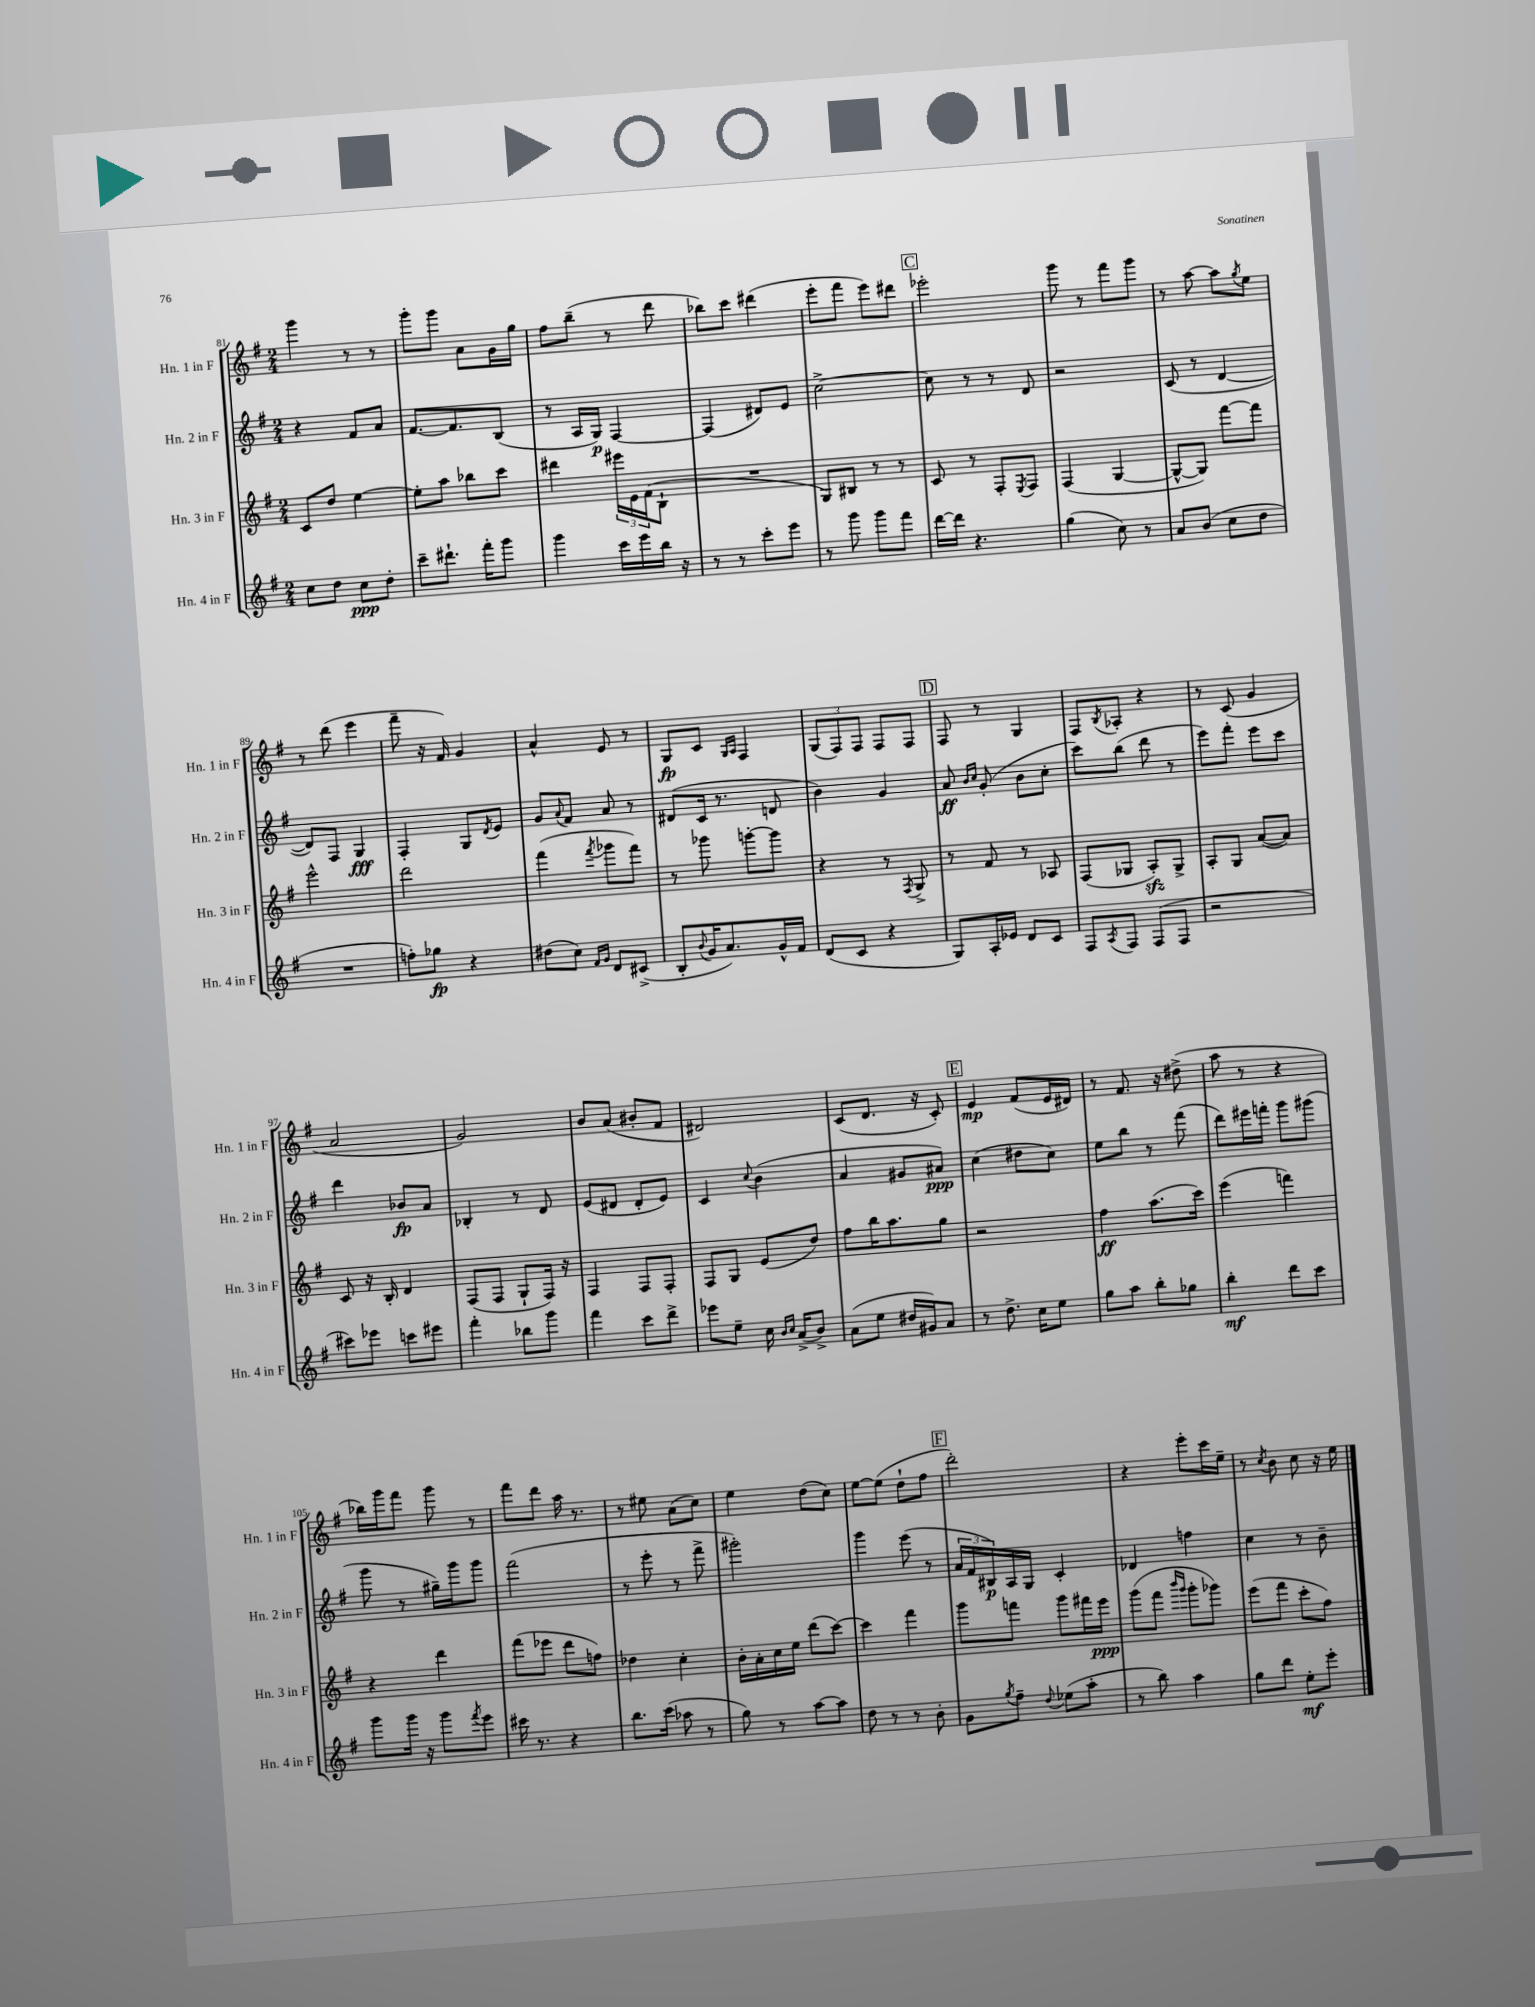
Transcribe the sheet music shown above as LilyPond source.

<<
\new StaffGroup <<
\new Staff = "s0" \with { instrumentName = "Hn. 1 in F" shortInstrumentName = "Hn. 1 in F" } {
    \clef treble \key g \major \numericTimeSignature \time 2/4
    g'''4 r8 r8 |
    g'''8-. g'''8 a'8 g'16 g''16 |
    fis''8 b''8--( r8 d'''8 |
    bes''8) c'''8 dis'''4( |
    e'''8-. fis'''8 e'''8) dis'''8 |
    \mark \markup { \box "C" } ees'''2-. |
    g'''8 r8 fis'''8 g'''8 |
    r8 a''8~ a''8 \acciaccatura { g''8 } e''8 |
    r8 d'''8( e'''4 |
    fis'''8-- r16 fis'16) g'4 |
    a'4-^ e'8 r8 |
    g8\fp c'8 \grace { g16 a16 } fis4 |
    \tuplet 3/2 { g8( fis8) fis8 } fis8 fis8 |
    \mark \markup { \box "D" } fis8 r8 g4 |
    fis8 \acciaccatura { b8 } aes8-. r4 |
    r8 c'8( g'4 |
    a'2 |
    g'2) |
    b'8 a'8( bis'8-. fis'8 |
    dis'2) |
    c'8( d'8. r16 c'8-.) |
    \mark \markup { \box "E" } e'4\mp fis'8( e'16 dis'16) |
    r8 fis'8. r16 dis''8->( |
    a''8 r8 r4 |
    bes''16) g'''16 fis'''8 g'''8 r8 |
    fis'''8 d'''8 a''16 r8. |
    r8 eis''8 a'8( c''8) |
    e''4 d''8( c''8) |
    e''8~ e''8( d''8-! fis''8 |
    \mark \markup { \box "F" } d'''2-.) |
    r4 e'''8-. c'''16 e''16-- |
    r8 \acciaccatura { c''8 } b'8 c''8 r16 e''16 \bar "|." |
}
\new Staff = "s1" \with { instrumentName = "Hn. 2 in F" shortInstrumentName = "Hn. 2 in F" } {
    \clef treble \key g \major \numericTimeSignature \time 2/4
    r4 fis'8 a'8 |
    fis'8.~ fis'8. b8( |
    r8 a16 g16\p) fis4~ |
    fis4( dis'8) e'8 |
    c''2~-> |
    \mark \markup { \box "C" } c''8 r8 r8 d'8 |
    r2 |
    c'8( r8 d'4~ |
    d'8) fis8 g4\fff |
    fis4-. g8 \acciaccatura { d'8 } e'8 |
    g'8 \appoggiatura { a'8 } fis'8 a'8 r8 |
    dis'8( c'16 r8. d'8 |
    b'4) g'4 |
    \mark \markup { \box "D" } a'8\ff \grace { b'16 c''16 } g'8-.( b'8 c''8-. |
    c'''8) b''8( d'''8 r8 |
    e'''8) fis'''8-. e'''8 c'''8 |
    d'''4 bes'8\fp a'8 |
    bes4-. r8 d'8 |
    e'8( dis'8 dis'8-. e'8) |
    c'4 \appoggiatura { c''8 } b'4( |
    a'4 gis'8 ais'8\ppp) |
    \mark \markup { \box "E" } c''4( dis''8 c''8) |
    e''8 b''8 r8 fis'''8( |
    d'''8) eis'''16 f'''16-. g'''8 gis'''8( |
    g'''8 r8 gis''16--) g'''16 g'''8 |
    fis'''2( |
    r8 e'''8-. r8 fis'''8-> |
    gis'''2-.) |
    g'''4 e'''8( r8 |
    \mark \markup { \box "F" } \tuplet 3/2 { a'16 fis'16 bis16\p) } a16 g16 c'4-. |
    des'4 f''4 |
    c''4 r8 b'8-- \bar "|." |
}
\new Staff = "s2" \with { instrumentName = "Hn. 3 in F" shortInstrumentName = "Hn. 3 in F" } {
    \clef treble \key g \major \numericTimeSignature \time 2/4
    c'8 d''8 e''4~ |
    e''8-. a''8 bes''8 c'''8 |
    dis'''4 \tuplet 3/2 { eis'''16 e'16 fis'16( } b8-! |
    R2 |
    g8) bis8 r8 r8 |
    \mark \markup { \box "C" } c'8 r8 fis8-. \acciaccatura { e8 } fis8 |
    fis4( g4~ |
    g8~-^ g8) fis'''8~ fis'''8 |
    e'''2-^ |
    d'''2 |
    fis'''4( \acciaccatura { fis'''8 } ges'''8 fis'''8) |
    r8 ges'''8 g'''8~-. g'''8 |
    r4 r8 \acciaccatura { fis8 } g8-> |
    \mark \markup { \box "D" } r8 fis'8 r8 aes8 |
    fis8( ges8 a8-.\sfz) ges8-> |
    a8-. g8 a'8~( a'8) |
    c'8 r16 b16-. d'4 |
    fis8( fis8 g8-! fis16) r16 |
    fis4 fis8 fis8-. |
    fis8 g8 e'8( d''8) |
    fis''8 b''16 a''8. g''8 |
    \mark \markup { \box "E" } r2 |
    fis''4\ff a''8.( c'''16) |
    e'''4( f'''4) |
    r4 d'''4 |
    fis'''8( ees'''8 d'''8 f''8) |
    des''4 c''4-. |
    b'16-. a'16-. c''16 e''16 d'''8( c'''8~) |
    c'''4 fis'''4 |
    \mark \markup { \box "F" } g'''8 f'''8 g'''8 fis'''16 e'''16\ppp |
    g'''8( fis'''8 \grace { b'''16 g'''16 } g'''8-. ges'''8) |
    e'''8( fis'''8 c'''8-. fis''8) \bar "|." |
}
\new Staff = "s3" \with { instrumentName = "Hn. 4 in F" shortInstrumentName = "Hn. 4 in F" } {
    \clef treble \key g \major \numericTimeSignature \time 2/4
    c''8 d''8 c''8\ppp d''8-. |
    c'''8-- dis'''8.-! fis'''16-. g'''8 |
    g'''4 c'''16 e'''16 b''16 r16 |
    r8 r8 c'''8-. e'''8 |
    r8 g'''8 g'''8 fis'''8 |
    \mark \markup { \box "C" } d'''16~ d'''16 r4. |
    g''4( c''8) r8 |
    a'8 b'8( c''8 d''8 |
    R2 |
    f''8-.) ges''8\fp r4 |
    dis''8( c''8) \grace { fis'16 g'16 } d'8 cis'8->( |
    b8-. \appoggiatura { b'8 } g'16 a'8.) g'16-^ fis'16 |
    d'8( c'8 r4 |
    \mark \markup { \box "D" } g8) a16-. ees'16 d'8 c'8 |
    fis8 \acciaccatura { a8 } fis8 fis8( fis8 |
    r2 |
    cis'''8) ees'''8 c'''8 eis'''8 |
    fis'''4-. bes''8 g'''8 |
    fis'''4 c'''8 d'''8-> |
    ees'''8 e''8-- c''16 \grace { b'16 c''16 } a'16->( b'8->) |
    a'8( e''8 dis''16 gis'16) a'8 |
    \mark \markup { \box "E" } r8 d''8.-> c''16 e''8 |
    g''8 a''8 b''8-. ges''8 |
    b''4-.\mf d'''8 c'''8 |
    g'''8 g'''16 r16 g'''8 \acciaccatura { fis'''8 } e'''8 |
    cis'''16 r8. r4 |
    b''8. c'''16( aes''8 r8 |
    g''8) r8 a''8~ a''8 |
    d''8 r8 r8 b'8-. |
    \mark \markup { \box "F" } g'8 \acciaccatura { g''8 } fis''8-- \appoggiatura { d''8 } ees''8( a''8-. |
    r8 b''8) a''4 |
    g''8 d'''8 e''8-.\mf e'''8-. \bar "|." |
}
>>
>>
\layout { \context { \Score currentBarNumber = #81 } }
